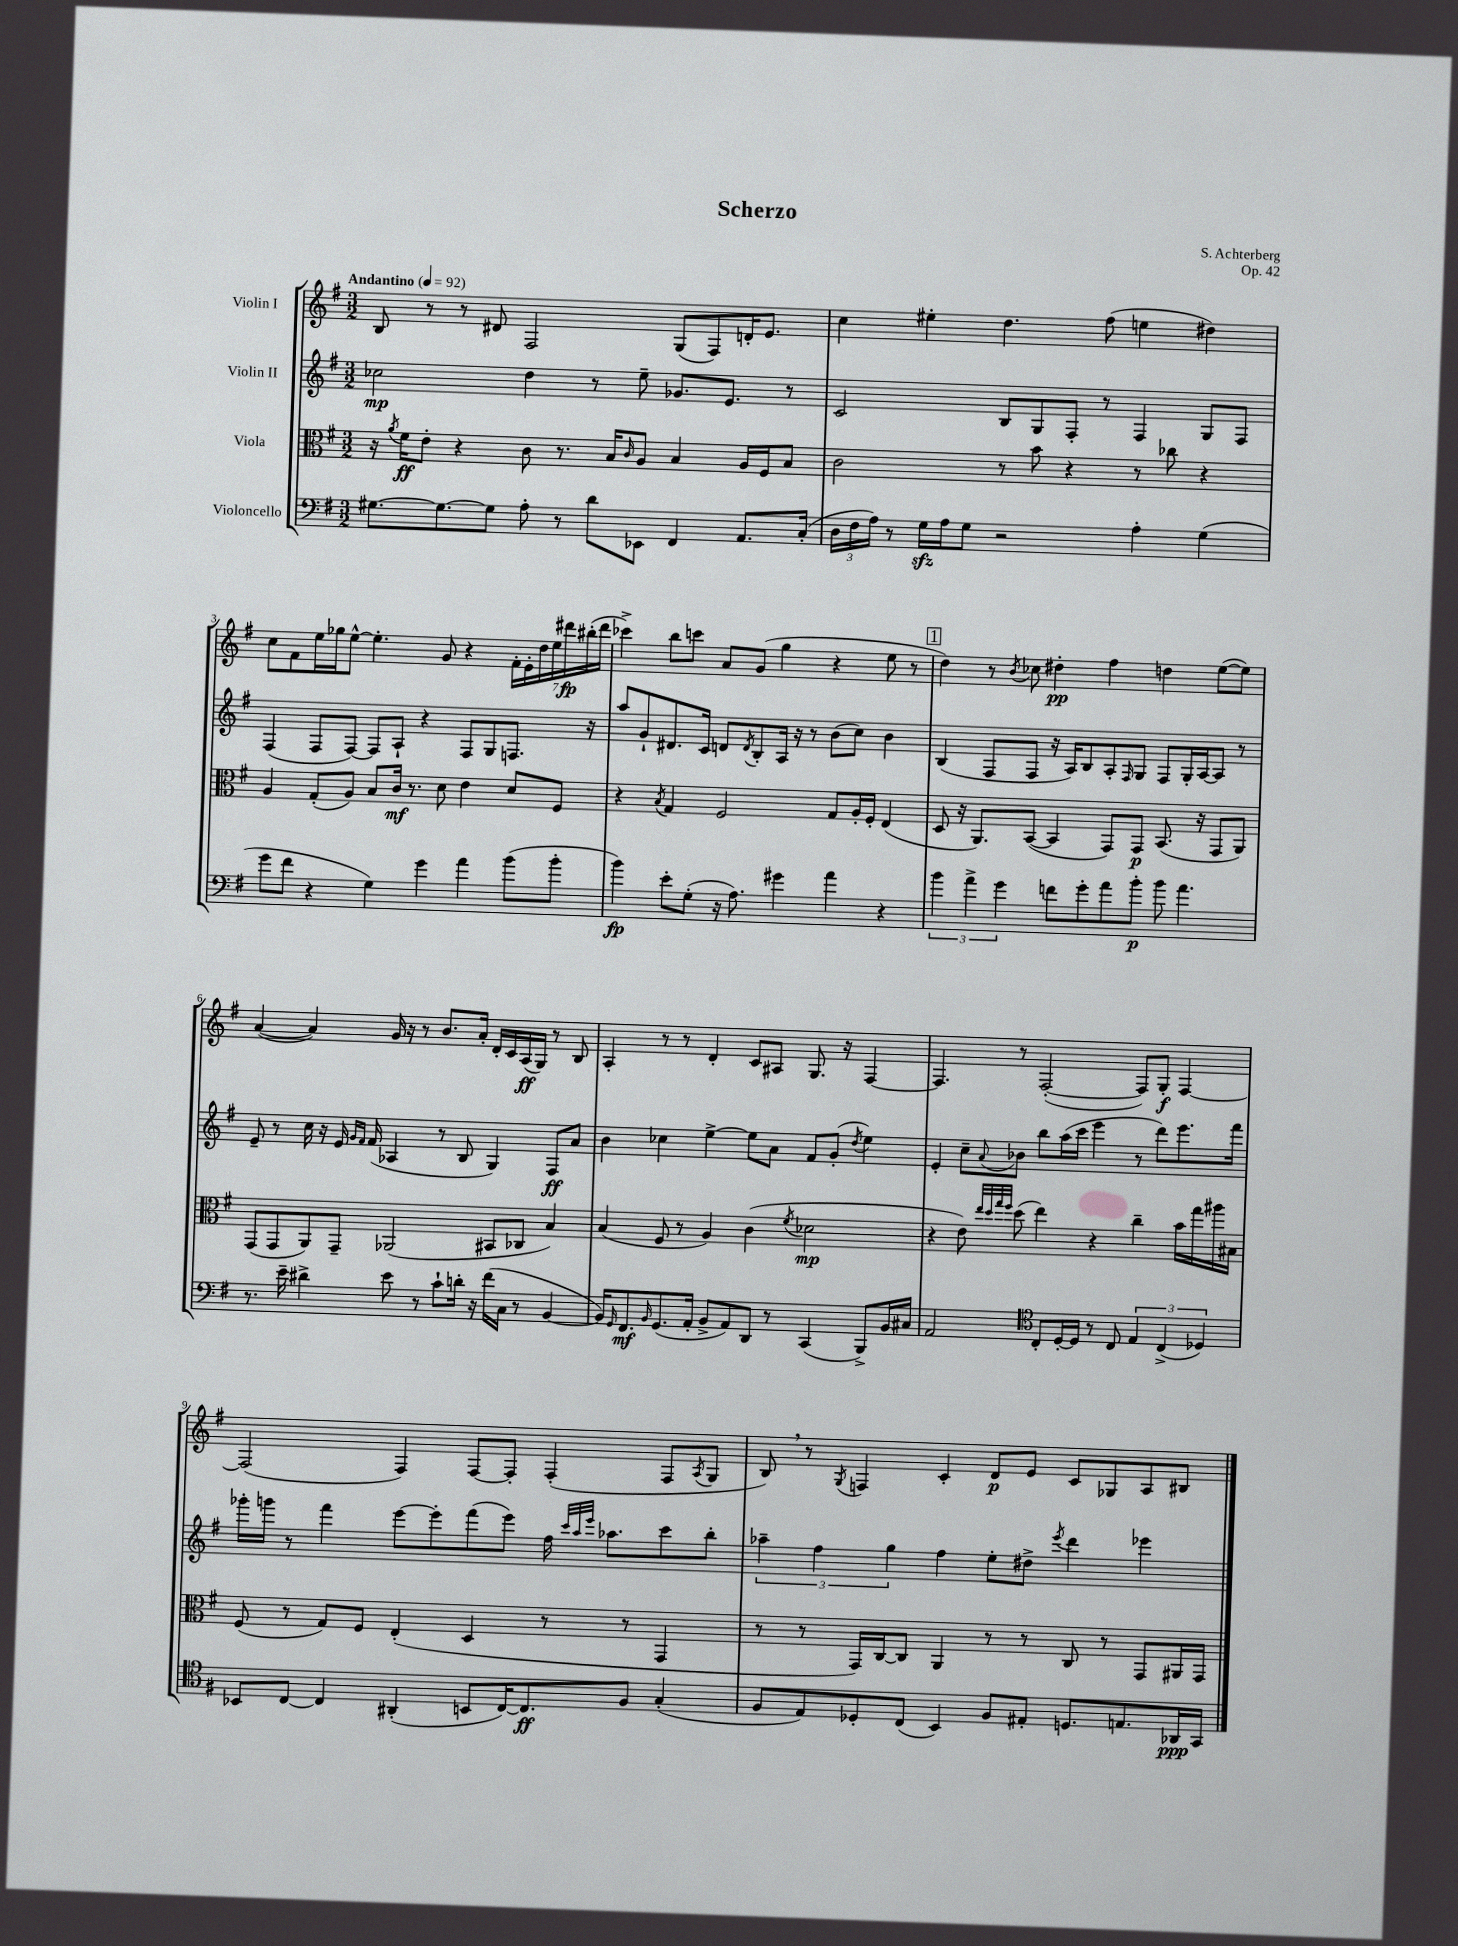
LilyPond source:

\header { title = "Scherzo" composer = "S. Achterberg" opus = "Op. 42" }
<<
\new StaffGroup <<
\new Staff = "s0" \with { instrumentName = "Violin I" } {
    \clef treble \key g \major \numericTimeSignature \time 3/2 \tempo "Andantino" 4 = 92
    b8 r8 r8 dis'8 fis2 g8( fis8) d'16-. e'8. |
    c''4 eis''4-. d''4. fis''8( e''4 dis''4) |
    c''8 fis'8 e''16 ges''16 e''8~-^ e''4.-. g'8 r4 \tuplet 7/4 { fis'16-. e'16-. d''16 e''16 dis'''16\fp bis''16-.( dis'''16 } |
    ces'''4->) b''8 c'''8 a'8 g'8( g''4 r4 e''8 r8 |
    \mark \markup { \box "1" } d''4) r8 \acciaccatura { b'8 } ces''8 dis''4-.\pp fis''4 d''4 e''8~( e''8) |
    a'4~( a'4) g'16 r16 r8 b'8. a'16-. d'16-. c'16 a16\ff( g16) r8 b8 |
    a4-. r8 r8 d'4-. c'8 ais8 g8. r16 fis4~ |
    fis4. r8 fis2~-.( fis8) g8-.\f fis4~ |
    fis2( fis4) fis8~ fis8-. fis4-.( fis8 \acciaccatura { a8 } g8 |
    b8) \breathe r8 \acciaccatura { g8 } f4 c'4-. d'8\p e'8 c'8 ges8 a8 bis8 \bar "|." |
}
\new Staff = "s1" \with { instrumentName = "Violin II" } {
    \clef treble \key g \major \numericTimeSignature \time 3/2
    ces''2\mp d''4 r8 e''8-- ges'8. e'8. r8 |
    c'2 b8 g8 fis8-. r8 fis4 g8 fis8 |
    fis4( fis8 fis8~) fis8 a8-! r4 fis8 g8 f8. r16 |
    a''8 g'8-! dis'8. c'16 d'8 \acciaccatura { d'8 } b8-. a16 r16 r8 b'8( c''8) b'4 |
    \mark \markup { \box "1" } b4( fis8 fis8 r16 a16) b8 a8-. \grace { fis16 } g8 fis8 g16-. a16~ a8 r8 |
    e'8-- r8 c''16 r16 e'16 \grace { g'16 fis'16 } fis'16( aes4 r8 b8 g4) fis8\ff a'8 |
    b'4 ces''4 e''4~-> e''8 a'8 fis'8 g'8-.( \acciaccatura { d''8 } e''4) |
    e'4-. c''8-- \appoggiatura { a'8 } bes'8 b''8 a''16( c'''16 e'''4 r8 d'''8) e'''8. fis'''16 |
    ges'''16-. g'''16 r8 fis'''4 e'''8~ e'''8-. fis'''8( e'''8) fis''16 \grace { c'''32 a''32 e'''32 } aes''8. c'''8 b''8-. |
    \tuplet 3/2 { aes''4-- fis''4 g''4 } fis''4 e''8-. dis''8-> \acciaccatura { e'''8 } d'''4 ees'''4 \bar "|." |
}
\new Staff = "s2" \with { instrumentName = "Viola" } {
    \clef alto \key g \major \numericTimeSignature \time 3/2
    r16 \acciaccatura { a'8 } fis'16\ff e'8-. r4 c'8 r8. b16 \grace { c'16 } a8 b4 a16 fis16 b8 |
    c'2 r8 b'8 r4 r8 ces''8 r4 |
    a4 g8-.( a8) b8 c'16\mf r8. d'8 e'4 d'8 fis8 |
    r4 \acciaccatura { b8 } g4 fis2 g8 a16-. fis16-. e4( |
    \mark \markup { \box "1" } d8 r16 a,8.) b,8~( b,4 g,8) g,8\p b,8.( r16 g,8 a,8) |
    g,8( g,8 a,8) g,8-- aes,2( bis,8 ces8 b4) |
    b4( fis8 r8 a4) c'4( \acciaccatura { fis'8 } des'2\mp |
    r4 e'8) \grace { e''32 d''32 g''32 fis''32 } d''8( e''4) r4 c''4-- b'16 g''16 ais''16 bis16 |
    fis8( r8 g8) fis8 e4-.( d4 r8 r8 g,4 |
    r8 r8 g,16) c16~ c8 a,4 r8 r8 c8 r8 g,8 ais,16 g,16 \bar "|." |
}
\new Staff = "s3" \with { instrumentName = "Violoncello" } {
    \clef bass \key g \major \numericTimeSignature \time 3/2
    gis8.~ gis8.~ gis8 a8-. r8 d'8 ees,8 fis,4 a,8. c16-.( |
    \tuplet 3/2 { d16 fis16 a16) } r8 g16\sfz a16 g8 r2 a4-. g4( |
    g'8 fis'8 r4 g4) g'4 a'4 b'8( b'8-. |
    b'4\fp) e'8-. g8-.( r16 a8.) gis'4 a'4 r4 |
    \mark \markup { \box "1" } \tuplet 3/2 { b'4 a'4-> g'4 } f'8 g'8-. a'8 b'8-.\p b'8 a'4. |
    r8. e'16-- dis'4-> e'8 r8 c'8-! d'16-. r16 fis'16( c16 r8 b,4~ |
    b,16) \grace { g,16 } fis,8.\mf \grace { b,16 } g,8.( a,16-. b,8-> a,8) d,8 r8 c,4( b,,8->) b,16 cis16 |
    a,2 \clef tenor c8-. d16~-. d16 r8 c8 \tuplet 3/2 { e4 c4->( des4) } |
    bes,8 c8~ c4 ais,4-.( b,8 c16~) c8.\ff fis8 g4-.( |
    fis8 e8) des8-. c8( b,4) fis8 eis8-. d8. e8. aes,16\ppp g,16 \bar "|." |
}
>>
>>
